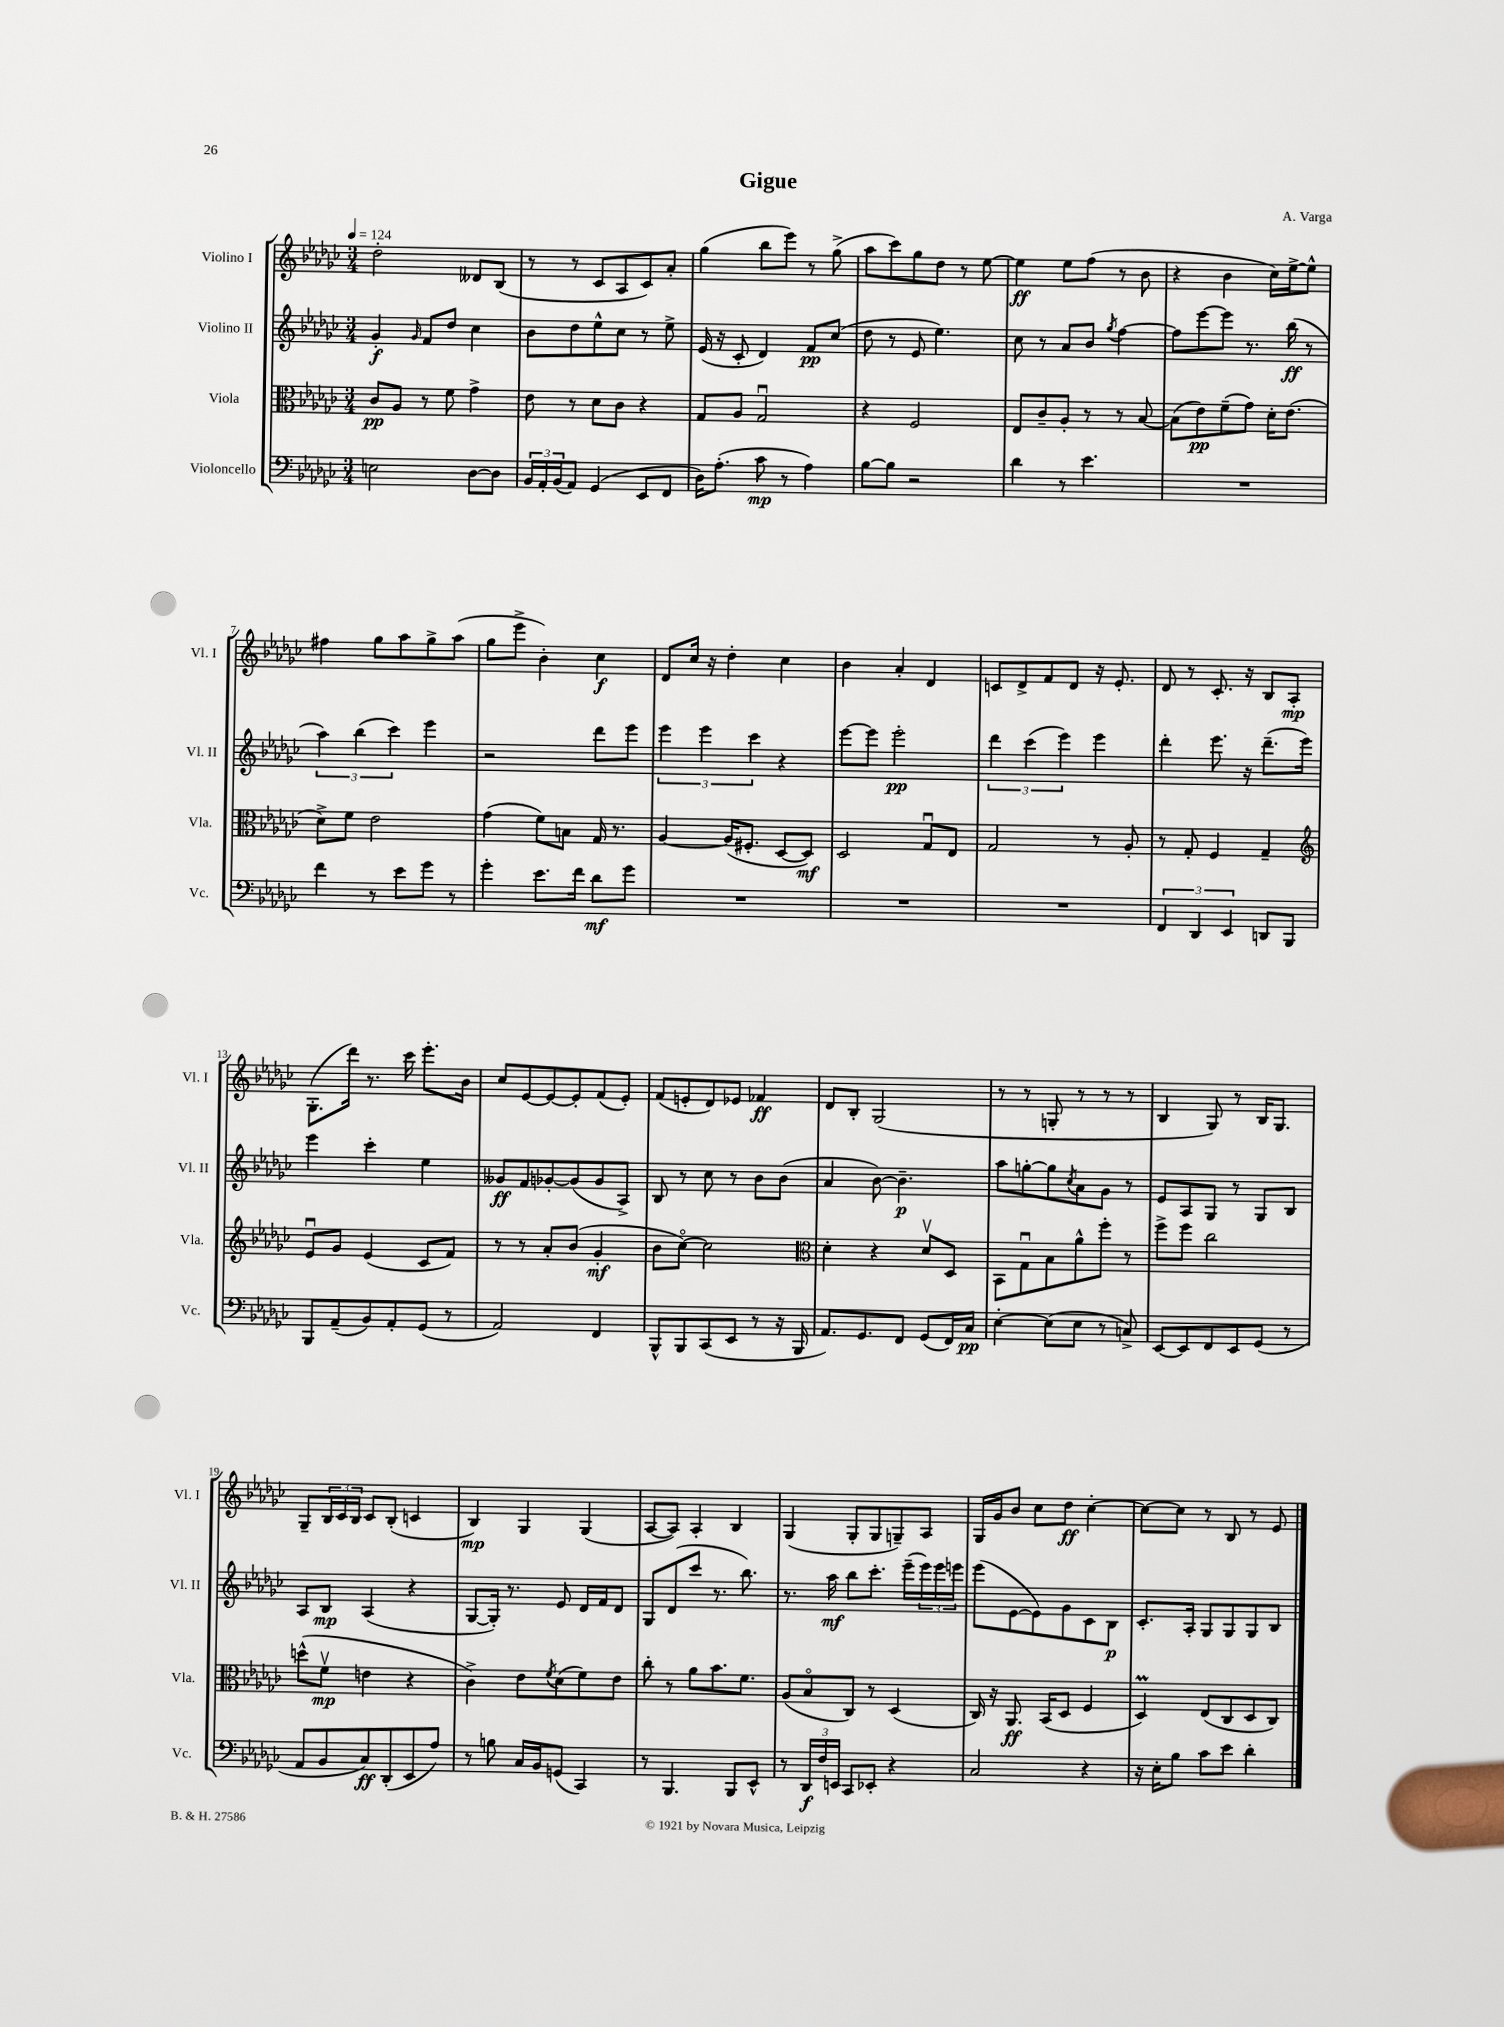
\header { title = "Gigue" composer = "A. Varga" }
<<
\new StaffGroup <<
\new Staff = "s0" \with { instrumentName = "Violino I" shortInstrumentName = "Vl. I" } {
    \clef treble \key ges \major \numericTimeSignature \time 3/4 \tempo 4 = 124
    des''2-. deses'8 bes8( |
    r8 r8 ces'8 aes8 ces'8) aes'8-. |
    ges''4( bes''8 ees'''8) r8 ges''8->( |
    aes''8 ces'''8) ges''8 des''8 r8 ees''8~ |
    ees''4\ff ees''8 f''8( r8 bes'8 |
    r4 bes'4 ces''16) ees''16~-> ees''8-^ |
    fis''4 ges''8 aes''8 ges''8-> aes''8( |
    ges''8 ees'''8-> bes'4-.) ces''4\f |
    des'8 ces''16 r16 des''4-. ces''4 |
    bes'4 aes'4-. des'4 |
    c'8 des'8-> f'8 des'8 r16 ees'8.-. |
    des'8 r8 ces'8.-. r16 bes8 aes8-.\mp |
    ges8.-.( des'''16) r8. ces'''16 ees'''8.-. bes'16 |
    ces''8 ees'8~ ees'8~ ees'8-. f'8( ees'8-.) |
    f'8( e'8-. des'8) ees'8 fes'4\ff |
    des'8 bes8-. ges2( |
    r8 r8 g8-. r8 r8 r8 |
    bes4 ges8) r8 bes16 ges8. |
    ges8-- \tuplet 3/2 { bes16 ces'16 bes16 } ces'8 bes8-.( c'4 |
    bes4\mp) ges4 ges4( |
    aes8~ aes8) aes4-. bes4 |
    ges4( ges8-. ges8 g8--) aes8 |
    ges16 ges'16 bes'8 ces''8 des''8\ff ces''4~-. |
    ces''8~ ces''8 r8 bes8 r8 ees'8 \bar "|." |
}
\new Staff = "s1" \with { instrumentName = "Violino II" shortInstrumentName = "Vl. II" } {
    \clef treble \key ges \major \numericTimeSignature \time 3/4
    ges'4-.\f \grace { ges'16 } f'8 des''8 ces''4 |
    bes'8 des''8 ees''8-^ ces''8 r8 ees''8-> |
    ees'16( r16 ces'8-. des'4) f'8\pp ces''8( |
    des''8 r8 ees'8 ees''4.) |
    ces''8 r8 aes'8 bes'8 \acciaccatura { ges''8 } f''4~ |
    f''8 ees'''8~ ees'''8 r8. bes''16\ff( r8 |
    \tuplet 3/2 { aes''4) bes''4( ces'''4) } ees'''4 |
    r2 des'''8 ees'''8 |
    \tuplet 3/2 { ees'''4 ees'''4 ces'''4 } r4 |
    ees'''8~ ees'''8 ees'''2-.\pp |
    \tuplet 3/2 { des'''4 ces'''4( ees'''4) } ees'''4 |
    des'''4-. ees'''8. r16 des'''8.--( ees'''16) |
    ees'''4 ces'''4-. ees''4 |
    geses'8\ff f'8 ges'8~-. ges'8( ges'8 aes8->) |
    bes8 r8 ces''8 r8 bes'8 bes'8( |
    aes'4 bes'8~) bes'4.--\p |
    aes''8 g''8~-. g''8 \acciaccatura { ces''8 } aes'8 ges'8 r8 |
    ees'8 aes8 ges8 r8 ges8 bes8 |
    aes8 bes8\mp aes4( r4 |
    ges8~ ges16-.) r8. ees'8 des'16 f'16 des'8 |
    ges8 des'8( ces'''8 r8. bes''8.) |
    r8. aes''16\mf bes''8 ces'''8.-. ees'''16--( \tuplet 3/2 { ees'''16) ees'''16 e'''16 } |
    ees'''8( ees'8~ ees'8) ges'8 ces'8 bes8\p |
    ces'8.-. aes16-. ges8 ges8 ges8 bes8 \bar "|." |
}
\new Staff = "s2" \with { instrumentName = "Viola" shortInstrumentName = "Vla." } {
    \clef alto \key ges \major \numericTimeSignature \time 3/4
    ces'8\pp aes8 r8 f'8 ges'4-> |
    ees'8 r8 des'8 ces'8 r4 |
    ges8 aes8 ges2\downbow |
    r4 f2 |
    ees8 ces'8-- aes8-. r8 r8 bes8~ |
    bes8( ees'8\pp) f'8--( ges'8) des'16-. ees'8.( |
    des'8->) f'8 ees'2 |
    ges'4( f'8) b8 ges16 r8. |
    aes4~ aes16( fis8.-. des8~ des8\mf) |
    des2 ges8\downbow ees8 |
    ges2 r8 aes8-. |
    r8 ges8-. f4 ges4-- |
    \clef treble ees'8\downbow ges'8 ees'4( ces'8 f'8) |
    r8 r8 aes'8-. bes'8( ges'4-.\mf |
    bes'8 ces''8~\flageolet) ces''2 |
    \clef alto des'4-. r4 des'8\upbow des8 |
    bes,8 ges8\downbow bes8 aes'8-^ f''8-. r8 |
    f''8-> f''8 ces''2 |
    d''8-^( f'8\upbow\mp e'4 r4 |
    ces'4->) ees'8 \acciaccatura { f'8 } des'8( f'8) ees'8 |
    ces''8-. r8 aes'8 bes'8. f'8. |
    aes8( bes8\flageolet ces8) r8 des4( |
    ces16) r16 aes,8.\ff bes,16( des8 f4 |
    des4\prall) ees8( ces8 des8 ces8) \bar "|." |
}
\new Staff = "s3" \with { instrumentName = "Violoncello" shortInstrumentName = "Vc." } {
    \clef bass \key ges \major \numericTimeSignature \time 3/4
    e2 des8~ des8 |
    \tuplet 3/2 { bes,16 aes,16-. bes,16( } aes,8) ges,4( ees,8 f,8 |
    des16) aes8.-.( ces'8\mp r8 aes4) |
    bes8~ bes8 r2 |
    des'4 r8 ees'4. |
    R2. |
    f'4 r8 ees'8 ges'8 r8 |
    ges'4-. ees'8. f'16 des'8\mf ges'8 |
    R2. |
    R2. |
    R2. |
    \tuplet 3/2 { f,4 des,4 ees,4 } d,8 bes,,8 |
    bes,,8 aes,8--( bes,8) aes,8-. ges,8( r8 |
    aes,2) f,4 |
    bes,,8-^ bes,,8 ces,8( ees,8 r8 r16 bes,,16 |
    aes,8.) ges,8. f,8 ges,8( f,16) ces16\pp |
    ees4~-. ees8( ees8 r8 c8->) |
    ees,8~ ees,8 f,8 ees,8 ges,8( r8 |
    aes,8 bes,8 ces8\ff) des,8-.( ees,8 aes8) |
    r8 b8 ces16 bes,16 g,8( ces,4) |
    r8 bes,,4. bes,,8 ees,8-^ |
    r8 \tuplet 3/2 { des,16\f f16 e,16 } ces,8 ees,8-. r4 |
    ces2 r4 |
    r16 ees16-. bes8 ces'8 ees'8 des'4-. \bar "|." |
}
>>
>>
